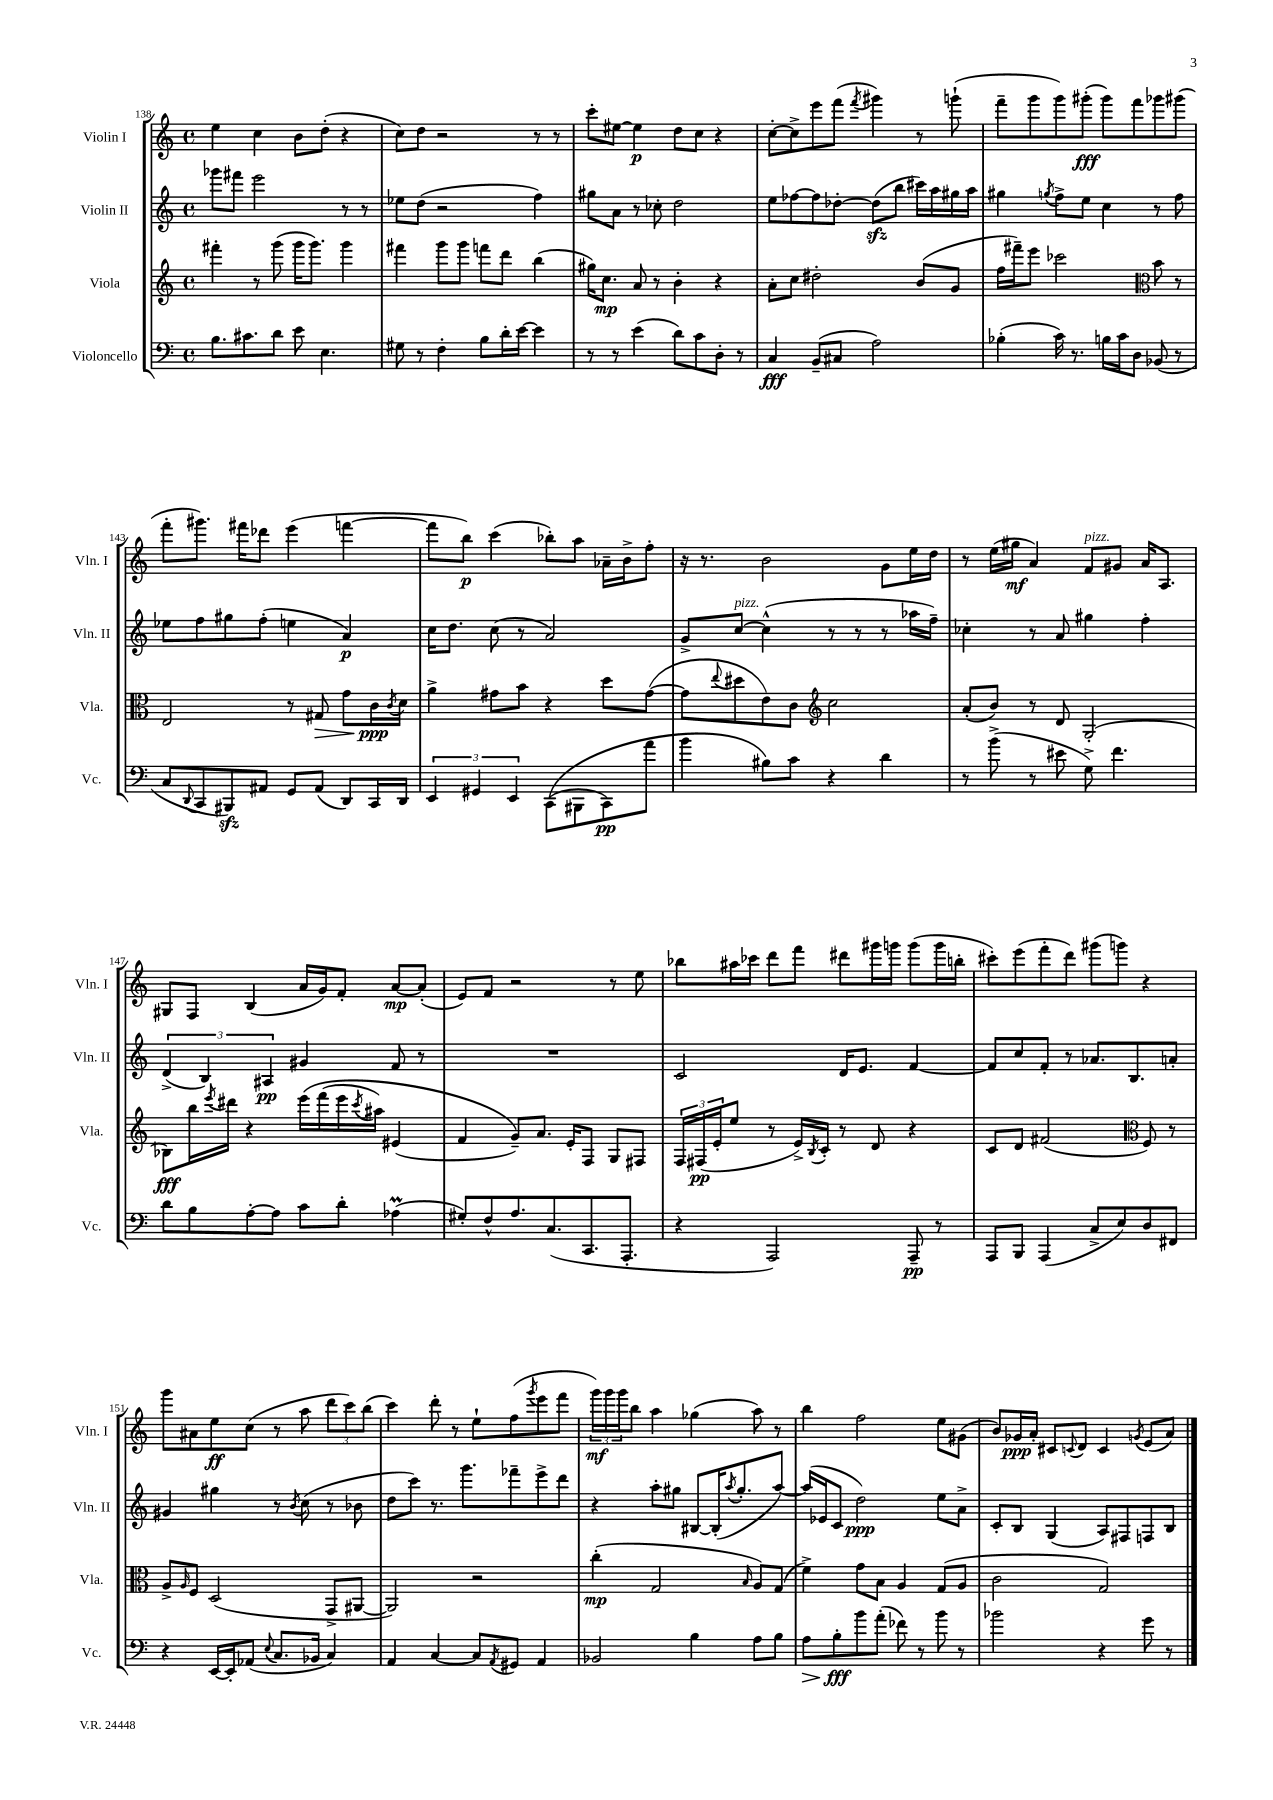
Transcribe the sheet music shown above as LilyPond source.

<<
\new StaffGroup <<
\new Staff = "s0" \with { instrumentName = "Violin I" shortInstrumentName = "Vln. I" } {
    \clef treble \key c \major \defaultTimeSignature \time 4/4
    e''4 c''4 b'8 d''8-.( r4 |
    c''8) d''8 r2 r8 r8 |
    c'''8-. eis''8~ eis''4\p d''8 c''8 r4 |
    c''8~-. c''8-> e'''8 f'''8( \acciaccatura { f'''8 } gis'''4) r8 g'''8-!( |
    f'''8-- g'''8 g'''8) gis'''8-.\fff( gis'''8) f'''8 ges'''8 gis'''8( |
    f'''8-. gis'''8.) fis'''16 des'''8 e'''4( f'''4~ |
    f'''8 b''8\p) c'''4( bes''8-.) a''8 aes'16-- b'16-> f''8-. |
    r16 r8. b'2 g'8 e''16 d''16 |
    r8 e''16( gis''16\mf a'4) f'8^\markup { \italic "pizz." } gis'8 a'16 a8. |
    gis8 f8 b4( a'16 g'16) f'8-. a'8~\mp a'8-.( |
    e'8) f'8 r2 r8 e''8 |
    bes''8 ais''16 ces'''16 d'''8 f'''8 dis'''8 gis'''16 g'''16 g'''8( g'''16 b''16-. |
    cis'''8-.) e'''8( f'''8-. d'''8) gis'''8( g'''8) r4 |
    g'''8 ais'8 e''8\ff c''8( r8 a''8 \tuplet 3/2 { d'''8 c'''8) b''8( } |
    c'''4) d'''8-. r8 e''8-! f''8( \acciaccatura { g'''8 } e'''8 f'''8 |
    \tuplet 3/2 { g'''16\mf) g'''16 g'''16 } b''8 a''4 ges''4( a''8) r8 |
    b''4 f''2 e''8 gis'8( |
    b'8) ges'16\ppp a'16-. cis'8 \appoggiatura { c'8 } d'8 c'4 \acciaccatura { g'8 } e'8( a'8) \bar "|." |
}
\new Staff = "s1" \with { instrumentName = "Violin II" shortInstrumentName = "Vln. II" } {
    \clef treble \key c \major \defaultTimeSignature \time 4/4
    ges'''8 fis'''8 e'''2 r8 r8 |
    ees''8 d''8( r2 f''4) |
    gis''8 a'8 r8 ces''8-. d''2 |
    e''8 fes''8~ fes''8 des''8~-. des''8\sfz( b''8 cis'''16) a''16 gis''16 a''16 |
    gis''4 \acciaccatura { g''8 } f''8-> e''8 c''4 r8 f''8 |
    ees''8 f''8 gis''8 f''8-.( e''4 a'4\p) |
    c''16 d''8. c''8( r8 a'2) |
    g'8-> c''8~^\markup { \italic "pizz." } c''4-^( r8 r8 r8 aes''16 f''16--) |
    ces''4-. r8 a'8 gis''4 f''4-. |
    \tuplet 3/2 { d'4->( b4) ais4\pp } gis'4 f'8 r8 |
    R1 |
    c'2 d'16 e'8. f'4~ |
    f'8 c''8 f'8-. r8 aes'8. b8. a'8-. |
    gis'4 gis''4 r8 \acciaccatura { b'8 } c''8( r8 bes'8 |
    d''8 c'''8) r8. g'''8. fes'''8-- e'''8-> d'''8 |
    r4 a''8-. gis''8 bis8~ bis16-.( \acciaccatura { a''8 } gis''8.-. a''8~) |
    a''16( ees'16 c'8 d''2\ppp) e''8 a'8-> |
    c'8-. b8 g4( a8) fis8 f8 b8 \bar "|." |
}
\new Staff = "s2" \with { instrumentName = "Viola" shortInstrumentName = "Vla." } {
    \clef treble \key c \major \defaultTimeSignature \time 4/4
    fis'''4-. r8 g'''8( g'''16 g'''8.) g'''4 |
    fis'''4 g'''8 g'''8 f'''8 d'''8 b''4( |
    gis''16) c''8.\mp a'8 r8 b'4-. r4 |
    a'8-. c''8 dis''2-. b'8( g'8 |
    f''16 fis'''16--) e'''8 ces'''2 \clef alto b'8 r8 |
    e2 r8 gis8\> g'8 c'16\ppp\! \acciaccatura { c'8 } d'16 |
    a'4-> gis'8 b'8 r4 d''8 gis'8~( |
    gis'8 \appoggiatura { e''8 } dis''8 e'8) c'8 \clef treble c''2 |
    a'8-.( b'8) r8 d'8 g2-.( |
    bes8\fff) b''16 \acciaccatura { e'''8 } dis'''16 r4 e'''16\( f'''16( e'''16 \acciaccatura { c'''8 } ais''16) eis'4( |
    f'4 g'8--)\) a'8. e'16-. f8 g8 fis8 |
    \tuplet 3/2 { f16 fis16\pp( e'16-. } e''8 r8 e'16->) \acciaccatura { b8 } c'16-. r8 d'8 r4 |
    c'8 d'8 fis'2( \clef alto f8) r8 |
    a8-> \grace { a16 } f8 d2( g,8-> ais,8~ |
    ais,2) r2 |
    c''4-.\mp( g2 \grace { b16 } a8) g8( |
    f'4->) g'8 b8 a4 g8( a8 |
    c'2 g2) \bar "|." |
}
\new Staff = "s3" \with { instrumentName = "Violoncello" shortInstrumentName = "Vc." } {
    \clef bass \key c \major \defaultTimeSignature \time 4/4
    b8. cis'8. d'8 e'8 e4. |
    gis8 r8 f4-. b8 d'16-. e'16~ e'4 |
    r8 r8 e'4( d'8) c'8 d8-. r8 |
    c4\fff b,8--( cis8 a2) |
    bes4-.( c'16) r8. b16 c'16 d8 bes,8( r8 |
    c8 \appoggiatura { d,8 } c,8 bis,,8\sfz) ais,8 g,8 ais,8( d,8) c,16 d,16 |
    \tuplet 3/2 { e,4 gis,4 e,4 } c,8(\( bis,,8 c,8\pp) a'8 |
    b'4 bis8\) c'8 r4 d'4 |
    r8 b'8->( r8 eis'8 g8->) f'4. |
    d'8 b8 a8~-. a8 c'8 d'8-. aes4\prall( |
    gis8-.) f8-^ a8. c8.( c,8. a,,8.-. |
    r4 a,,2) a,,8--\pp r8 |
    a,,8 b,,8 a,,4( c8-> e8) d8 fis,8 |
    r4 e,16~ e,16-. aes,8( \appoggiatura { e8 } c8. bes,16 c4) |
    a,4 c4~ c8 \acciaccatura { a,8 } gis,8 a,4 |
    bes,2 b4 a8 b8 |
    a8\> b8-.\fff\! b'8 a'8-.( fes'8) r8 b'8 r8 |
    bes'2 r4 g'8 r8 \bar "|." |
}
>>
>>
\layout { \context { \Score currentBarNumber = #138 } }
